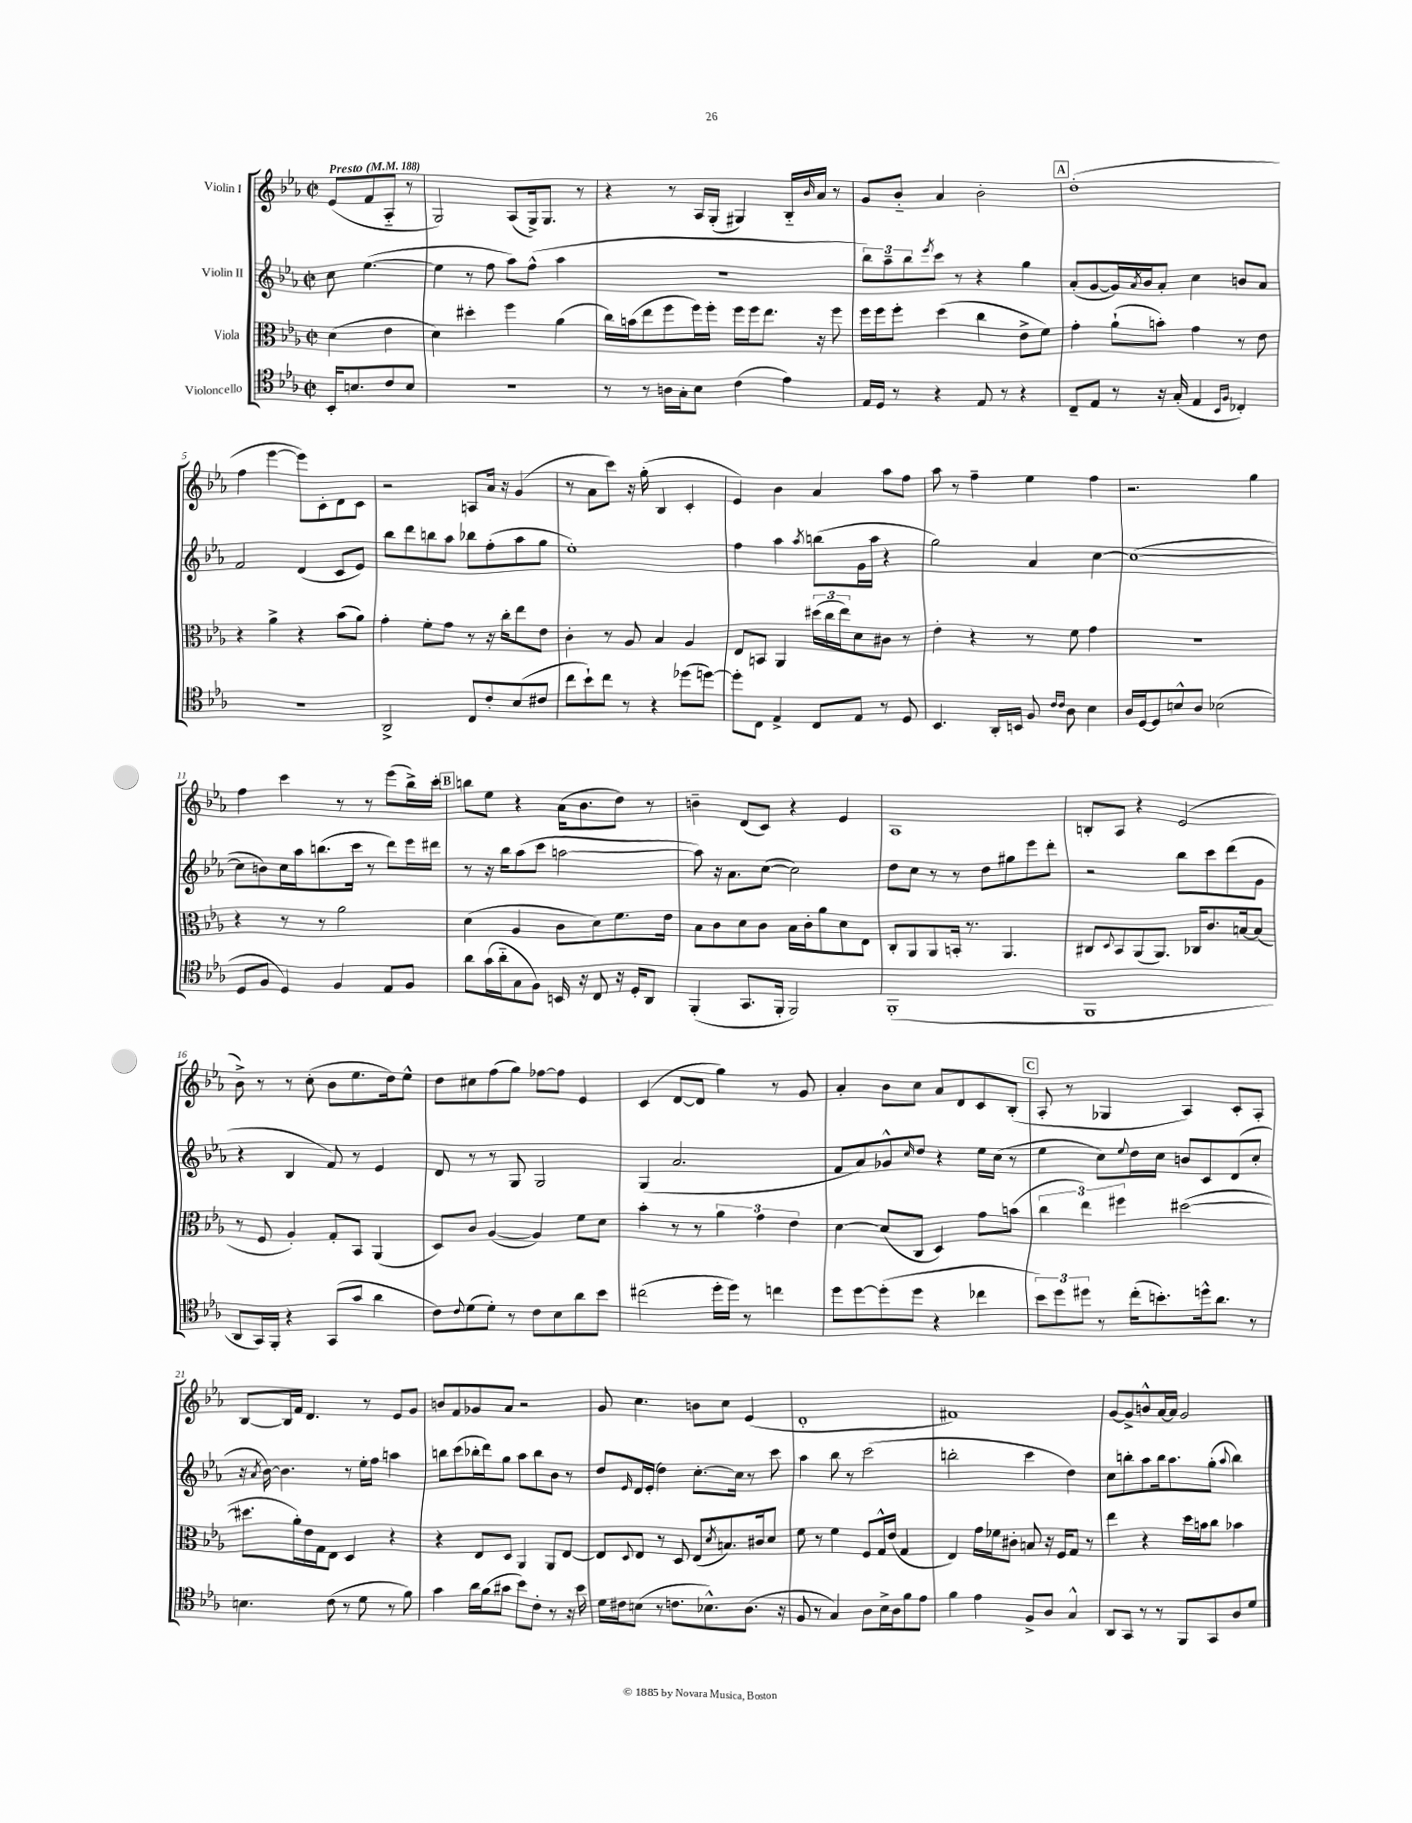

**kern	**kern	**kern	**kern
*staff4	*staff3	*staff2	*staff1
*clefC4	*clefC3	*clefG2	*clefG2
*k[b-e-a-]	*k[b-e-a-]	*k[b-e-a-]	*k[b-e-a-]
*M2/2	*M2/2	*M2/2	*M2/2
*met(c|)	*met(c|)	*met(c|)	*met(c|)
*MM188	*MM188	*MM188	*MM188
16BB-'	(4d	8cc	(8e-
8.B	.	.	.
.	.	([4.ee-	8f
8c	4e-	.	8A-'~
8B	.	.	8r
=	=	=	=
1r	4d)	4ee-]	2G)
.	4dd#'	8r	.
.	.	8ff	.
.	4ff	8aa-)	(8A-
.	.	(8ff^^	16G^)
.	.	.	8.G
.	(4a-	4aa-	.
.	.	.	8r
=	=	=	=
8r	16cc)	1r	4r
.	(16b	.	.
8r	8ee-	.	.
16A	8ff	.	8r
16G'	.	.	.
8B-	16ff)	.	16A-
.	16ff'	.	(16G'
(4c	16ff	.	4G#)
.	16ff	.	.
.	8.ee-	.	.
4e-)	.	.	16B-'~
.	.	.	16qqb-
.	16r	.	16a-
.	8ff	.	8r
=	=	=	=
16E-	16ff	12bb-)	8g
16D	16ff	.	.
.	.	12aa-~	.
8r	8ff'	.	8b-'~
.	.	12bb-	.
.	.	8qeee-	.
4r	(4dd	8ccc	4a-
.	.	8r	.
8E-	4cc	4r	2b-'
8r	.	.	.
4r	8e-^	4gg	.
.	8f)	.	.
=	=	=	=
8C~	4g'	(8a-'	(1dd'
8E-	.	[8g	.
8r	(8a-`	16g])	.
.	.	8qa-	.
.	.	16b-	.
16r	8b')	8a-'	.
(16G'	.	.	.
4E-	4g	4cc	.
16qqBB-	.	.	.
16qqF	.	.	.
4C-')	8r	8b	.
.	8e-	8a-	.
=	=	=	=
1r	4r	2f	4ff
.	4a-^	.	[4eee-
.	4r	(4d	8eee-])
.	.	.	8c'
.	(8b-	8c	8d
.	8a-)	8e-)	8c
=	=	=	=
2AA-^	4g'	8bb-	2r
.	.	8ddd	.
.	8f'	8bb	.
.	8g	8aa-	.
8C	8r	8bb-	8A
8c'	16r	(8ff'	16a-
.	16cc'	.	16r
(8B-	8ee-	8aa-	(4g
8c#	8e-	8gg	.
=	=	=	=
8cc	4c'	1ee-')	8r
8b-`)	.	.	8a-
8cc	8r	.	8ccc)
8r	8A-	.	16r
.	.	.	(16gg'
4r	4B-	.	4B-
(8dd-	4A-	.	4c'
[8dd)	.	.	.
=	=	=	=
8dd']	8E-	4ff	4e-)
8C	8BB	.	.
4E-^	4AA-	4aa-	4b-
.	.	8qaa-	.
8C	(24dd#	(8bb	4a-
.	24cc	.	.
.	24ee-)	.	.
8E-	8d	16g	.
.	.	16aa-	.
8r	8c#	4r	8aa-
8D	8r	.	8ff
=	=	=	=
4.BB-	4e-'	2gg)	8aa-
.	.	.	8r
.	4r	.	4ff~
16AA-'	.	.	.
16BB	.	.	.
8F	8r	4a-	4ee-
16qqc	.	.	.
16qqc	.	.	.
8A-	8f	.	.
4B-	4g	[4cc	4ff
=	=	=	=
16A-	1r	(1cc_	2.r
[16D	.	.	.
8D]	.	.	.
8B^^	.	.	.
8A-	.	.	.
(2B-	.	.	.
.	.	.	4gg
=	=	=	=
8D	4r	8cc]	4ff
8F	.	8b)	.
4D)	8r	16cc	4ccc
.	.	16aa-	.
.	8r	(8.bb	.
4F	2a-	.	8r
.	.	16ccc	.
.	.	8r	8r
8E-	.	8ddd)	(8eee-
8F	.	16eee-	16bb-^)
.	.	16ddd#	16ccc'
=	=	=	=
8a-	(4d	8r	8bb
(16g	.	16r	8ee-
16a-'~	.	16bb-	.
8G	4A-	(8aa-	4r
8F)	.	8ccc	.
16BB	8c	[2aa	(16a-
16r	.	.	8.b-
8C	8d)	.	.
16r	8.f	.	8dd)
16D'	.	.	.
8AA-	.	.	8r
.	16e-	.	.
=	=	=	=
(4FF'	8B-	8aa])	4b~
.	8c	16r	.
.	.	8.a-	.
8.GG	8d	.	(8d
.	8c	([8cc	8c)
16FF'	.	.	.
2FF)	16B-	2cc])	4r
.	16c'	.	.
.	8a-	.	.
.	8d	.	4e-
.	8E-	.	.
=	=	=	=
(1FF'	8C'	8dd	1A-
.	8AA-	8cc	.
.	8AA-	8r	.
.	16BB'	8r	.
.	8.r	.	.
.	.	8dd	.
.	4.AA-	8gg#	.
.	.	8eee-	.
.	.	8ddd'	.
=	=	=	=
1FF	8C#	2r	8B'
.	8qqD	.	.
.	8BB-	.	8A-
.	(8AA-	.	4r
.	8.AA-)	.	.
.	.	8bb-	(2e-
.	16C-	.	.
.	8.c	8ccc	.
.	.	(8ddd	.
.	[16B	.	.
.	(8B]	8g	.
=	=	=	=
8AA-	8r	4r	8b-^)
16GG)	8F	.	8r
16FF'	.	.	.
4r	4A-')	4B-	8r
.	.	.	(8cc'
(8GG	8G'	8f)	8b-
8g	8BB-	8r	8.ee-
4a-	(4AA-	4e-	.
.	.	.	16dd)
.	.	.	8ee-^^
=	=	=	=
8c)	8D)	8d	8dd
8qqc	.	.	.
(8d	8c	8r	8cc#
8d')	([4A-	8r	(8ff
8r	.	8G	8gg)
8c	4A-])	2G	[8ff-
8B-	.	.	8ff-]
8a-	8f	.	4e-
8b-	8d	.	.
=	=	=	=
(2cc#	4b-'	(4G	(4c
.	8r	2.a-	[8d
.	8r	.	8d]
16dd'	6a-	.	4gg)
16dd)	.	.	.
8r	.	.	.
.	6g	.	.
4cc	.	.	8r
.	6e-	.	.
.	.	.	8g
=	=	=	=
8dd	[4d	8f	4a-'
[8dd	.	8a-)	.
(8dd']	(8d]	8g-^^	8b-
.	.	16qqcc	.
8dd	8C	8dd	8cc
4r	4D)	4r	8a-
.	.	.	8d
4cc-	8g	16ee-	8c
.	.	(16cc	.
.	(8b	8r	(8B-'
=	=	=	=
12b-)	6cc	4ee-	8A-'
12dd	.	.	.
.	.	.	8r
12dd#	6ee-)	.	.
8r	.	8cc)	4G-
.	6ff#	.	.
.	.	8qqee-	.
(16cc'	.	16dd	.
8.b')	.	16cc	.
.	([2dd#	8b	4A-)
16dd^^	.	8c	.
8.a-	.	.	.
.	.	(8d	8c'
8r	.	8cc'	8A-'
=	=	=	=
4.B	8.dd#]	16r	[8B-
.	.	8qa-	.
.	.	[16b-)	.
.	.	4.b-]	16B-]
.	16a-')	.	16f
.	16e-	.	4.d
.	16G	.	.
(8c	8E-	.	.
8r	4D	8r	.
8d	.	16ee-'	8r
.	.	16ff	.
8r	4r	4aa	8e-
8f)	.	.	8g
=	=	=	=
4g	4r	8bb	8b
.	.	(8ccc	8f
16a-	8E-	16bb-'	8g-
(16f	.	16ddd)	.
8g#	8D	8gg	8a-
8b-)	4AA-	8aa-	2r
8c'	.	8bb-	.
8r	8AA-	8b-	.
16r	[8E-	8r	.
16b-	.	.	.
=	=	=	=
16d	8E-]	8dd	8g
16c#	.	.	.
.	8qqD	16qqe-	.
(8B	8E-	16d	4.cc
.	.	(16e-'	.
8r	8r	4dd)	.
8.c	8D	.	.
.	(8E-	[8.cc'	8b
8.B-^^)	.	.	.
.	8qd	.	.
.	8.B)	.	8cc
.	.	16cc]	.
(8.A-	.	8r	(4e-
.	16c#	.	.
.	8d	8ccc	.
16r	.	.	.
=	=	=	=
8F	8f	4aa-	1d'
8r	8r	.	.
4G)	4f	8bb-	.
.	.	8r	.
8A-	8F	(2ccc	.
16B-^	16G^^	.	.
16A-	(16e-	.	.
8f	4G	.	.
8e-	.	.	.
=	=	=	=
4f	4E-)	2bb'	1f#)
4e-	16g	.	.
.	16f-	.	.
.	8c#'	.	.
8F^	8B	4ccc	.
8A-	16r	.	.
.	16F	.	.
4G^^	8G	4dd)	.
.	8r	.	.
=	=	=	=
8AA-	4ee-	8cc	[8g
8GG	.	8bb'	8g^]
8r	4r	8aa-	8b^^
8r	.	16bb	[16a-
.	.	8.aa-	16a-]
8FF	16dd	.	2g
.	16b	.	.
8GG	8cc	(8gg'	.
.	.	8qqaa-	.
8A-	4b-	4bb)	.
8d	.	.	.
==	==	==	==
*-	*-	*-	*-
